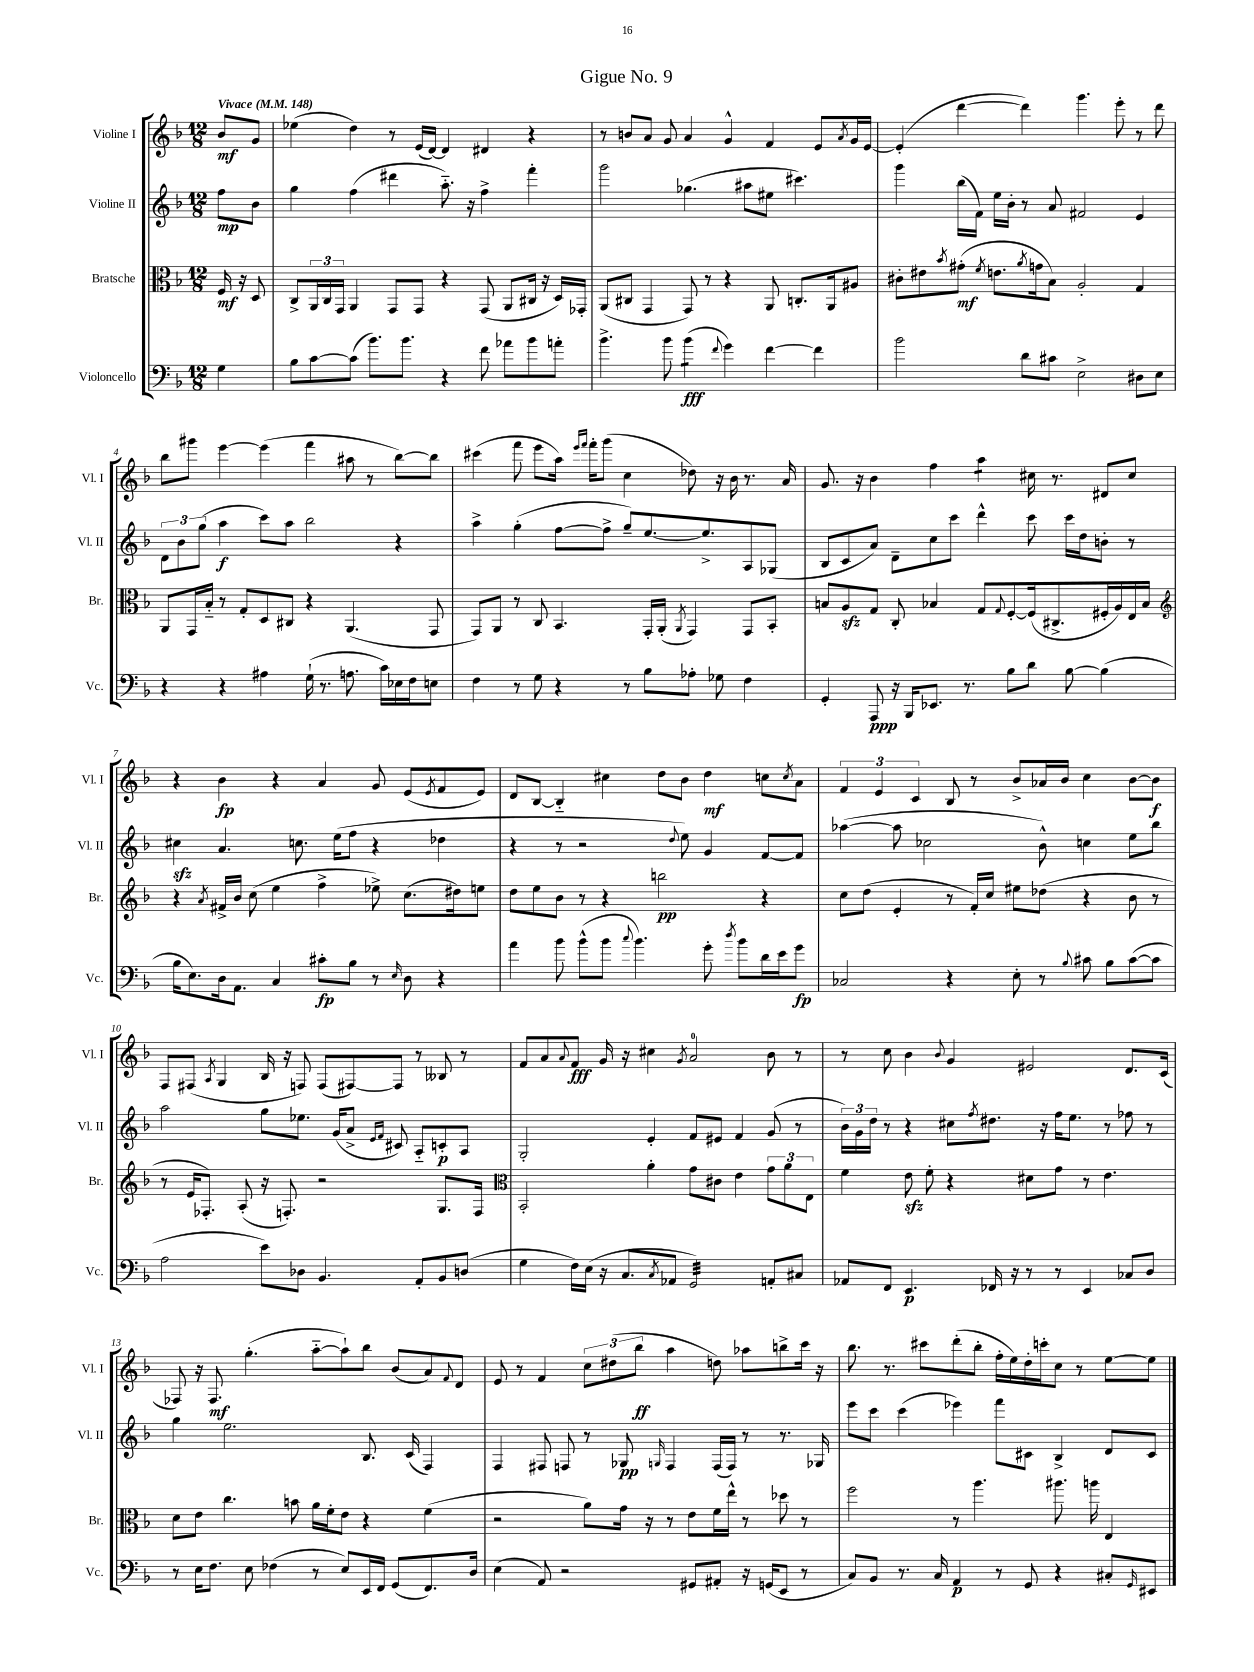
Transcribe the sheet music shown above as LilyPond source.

\header { title = "Gigue No. 9" }
<<
\new StaffGroup <<
\new Staff = "s0" \with { instrumentName = "Violine I" shortInstrumentName = "Vl. I" } {
    \clef treble \key f \major \numericTimeSignature \time 12/8 \partial 4 \tempo "Vivace" 4 = 148
    bes'8\mf g'8 |
    ees''4( d''4) r8 e'16( d'16~) d'4 dis'4 r4 |
    r8 b'8 a'8 g'8 a'4 g'4-^ f'4 e'8 \acciaccatura { a'8 } g'16 e'16~ |
    e'4-.( d'''4~ d'''4) g'''4. e'''8-. r8 d'''8 |
    bes''8 gis'''8 e'''4~ e'''4( f'''4 ais''8 r8 bes''8~) bes''8 |
    cis'''4( f'''8 e'''8 a''16) \grace { e'''16 f'''16 } f'''16-. g'''8( c''4 des''8) r16 bes'16 r8. a'16 |
    g'8. r16 bes'4 f''4 a''4:8 cis''16 r8. dis'8 cis''8 |
    r4 bes'4\fp r4 a'4 g'8 e'8( \acciaccatura { e'8 } f'8 e'8) |
    d'8 bes8~ bes4-_ cis''4 d''8 bes'8 d''4\mf c''8 \acciaccatura { c''8 } a'8 |
    \tuplet 3/2 { f'4 e'4 c'4 } bes8 r8 bes'8-> aes'16 bes'16 c''4 bes'8~ bes'8\f |
    f8 fis8( \acciaccatura { a8 } g4 bes16 r16 f8) f8( fis8~) fis8 r8 beses8 r8 |
    f'8 a'8 \appoggiatura { a'8 } f'8\fff g'16 r16 cis''4 \acciaccatura { g'8 } a'2-0 bes'8 r8 |
    r8 c''8 bes'4 \appoggiatura { bes'8 } g'4 eis'2 d'8. c'16( |
    fes8) r16 fes8.\mf g''4.-.( a''8~-_ a''8-!) bes''8 bes'8( a'8) \appoggiatura { f'8 } d'8 |
    e'8 r8 f'4 \tuplet 3/2 { c''8 dis''8( bes''8\ff } a''4 d''8) aes''8 b''8-> c'''16 r16 |
    bes''8. r8. cis'''8 d'''8-.( bes''8-. f''16-. e''16) d''16-. c'''16-. c''8 r8 e''8~ e''8 \bar "|." |
}
\new Staff = "s1" \with { instrumentName = "Violine II" shortInstrumentName = "Vl. II" } {
    \clef treble \key f \major \numericTimeSignature \time 12/8 \partial 4
    f''8\mp bes'8 |
    g''4 f''4( dis'''4 a''8.-_) r16 f''4-> f'''4-. |
    g'''2 ges''4.( ais''8 eis''8 cis'''4.) |
    g'''4 bes''16( f'16) e''16 bes'16-. r8 a'8 fis'2 e'4 |
    \tuplet 3/2 { d'8 bes'8 g''8( } a''4\f c'''8) a''8 bes''2 r4 |
    a''4-> g''4-.( f''8~ f''8-> g''8--) e''8.~ e''8.-> a8 ges8( |
    bes8 c'8 a'8) d'8-- c''8 c'''8 d'''4-^ c'''8 c'''16 d''16 b'8-. r8 |
    cis''4\sfz a'4. c''8. e''16( f''8 r4 des''4 |
    r4 r8 r2 \appoggiatura { d''8 } e''8) g'4 f'8~ f'8 |
    aes''4~( aes''8 ces''2 bes'8-^) c''4 e''8 bes''8 |
    a''2 g''8 ees''8. g'16( a'8-> \grace { e'16 f'16 } cis'8) a8-_ c'8-.\p a8 |
    g2-. e'4-. f'8 eis'8 f'4 g'8( r8 |
    \tuplet 3/2 { bes'16) g'16 d''16 } r8 r4 cis''8 \acciaccatura { f''8 } dis''8. r16 f''16 e''8. r8 fes''8 r8 |
    g''4 e''2. bes8. c'16( f4) |
    f4 fis8 f8 r8 ges8\pp \grace { g16 } f4 f16( f16) r8 r8. ges16 |
    e'''8 c'''8 c'''4( ees'''4) f'''8 cis'8 bes4-> d'8 cis'8 \bar "|." |
}
\new Staff = "s2" \with { instrumentName = "Bratsche" shortInstrumentName = "Br." } {
    \clef alto \key f \major \numericTimeSignature \time 12/8 \partial 4
    f16\mf r16 d8 |
    c8-> \tuplet 3/2 { a,16 c16 g,16 } a,4 g,8 g,8 r4 g,8( a,8 cis16 r16 d16) ges,16-. |
    a,8( cis8 g,4 g,8) r8 r4 a,8 c8.-. a,16 ais8 |
    cis'8-. eis'8 \acciaccatura { bes'8 } gis'8-.\mf( \acciaccatura { f'8 } e'8. \acciaccatura { a'8 } g'16 bes8) a2-. g4 |
    a,8 g,16 bes16-_ r8 g8-. d8 cis8 r4 a,4.( g,8 |
    g,8) a,8 r8 c8 bes,4. g,16-. a,16-.( \acciaccatura { a,8 } g,4) g,8 bes,8-. |
    b8 a8\sfz g8 c8-. bes4 g8 \appoggiatura { g8 } f8~-. f16( cis8.-> fis16-. a16) e16 bes16 |
    \clef treble r4 \acciaccatura { a'8 } fis'16-> bes'16 c''8( e''4 f''4-> ees''8->) c''8.( dis''16) e''8 |
    d''8 e''8 bes'8 r8 r4 b''2\pp r4 |
    c''8 d''8( e'4-. r8 f'16-.) c''16 eis''8 des''8( r4 bes'8 r8 |
    r8 e'16 fes8.-.) a8-.( r16 f8.-.) r2 g8. f16 |
    \clef alto bes,2-. a'4-. g'8 cis'8 e'4 \tuplet 3/2 { g'8 a'8 e8 } |
    f'4 e'8\sfz f'8-. r4 dis'8 g'8 r8 e'4. |
    d'8 e'8 c''4. b'8 a'16 f'16-. e'8 r4 f'4( |
    r2 a'8) g'16 r16 r8 e'8 f'16 e''16-^ r8 des''8 r8 |
    f''2 r8 a''4. ais''8. a''16 e4 \bar "|." |
}
\new Staff = "s3" \with { instrumentName = "Violoncello" shortInstrumentName = "Vc." } {
    \clef bass \key f \major \numericTimeSignature \time 12/8 \partial 4
    g4 |
    bes8 c'8~ c'8( bes'8.) bes'8. r4 f'8 aes'8 bes'8 a'8-. |
    bes'4.-> bes'8 bes'4:8\fff( \appoggiatura { f'8 } g'4) f'4~ f'4 |
    bes'2 d'8 cis'8 e2-> dis8 e8 |
    r4 r4 ais4 g16-!( r8. a8. c'16) ees16 f16 e8 |
    f4 r8 g8 r4 r8 bes8 aes8-. ges8 f4 |
    g,4-. a,,8\ppp r16 bes,,16 ees,8. r8. bes8 d'8 bes8~ bes4( |
    bes16 e8.) d16 a,8. c4 cis'8-.\fp bes8 r8 \grace { e16 } d8 r4 |
    a'4 bes'8 bes'8-^( bes'8 \appoggiatura { c''8 } bes'4.) g'8-. \acciaccatura { d''8 } bes'8 d'16 e'16 g'8\fp |
    ces2 r4 e8-. r8 \appoggiatura { bes8 } cis'8 bes8 cis'8~( cis'8 |
    a2 e'8) des8 bes,4. a,8-. bes,8 d8( |
    g4 f16) e16( r16 c8. \acciaccatura { c8 } aes,8 g,2:32) a,8-. cis8 |
    aes,8 f,8 e,4.\p fes,16 r16 r8 r8 e,4 ces8 d8 |
    r8 e16 f8. e8 fes4( r8 e8) e,16 f,16 g,8( f,8.) d16 |
    e4( a,8) r2 gis,8 ais,8-. r16 g,16( e,8 r8 |
    c8) bes,8 r8. c16 a,4\p r8 g,8 r4 cis8-. \grace { g,16 } eis,8 \bar "|." |
}
>>
>>
